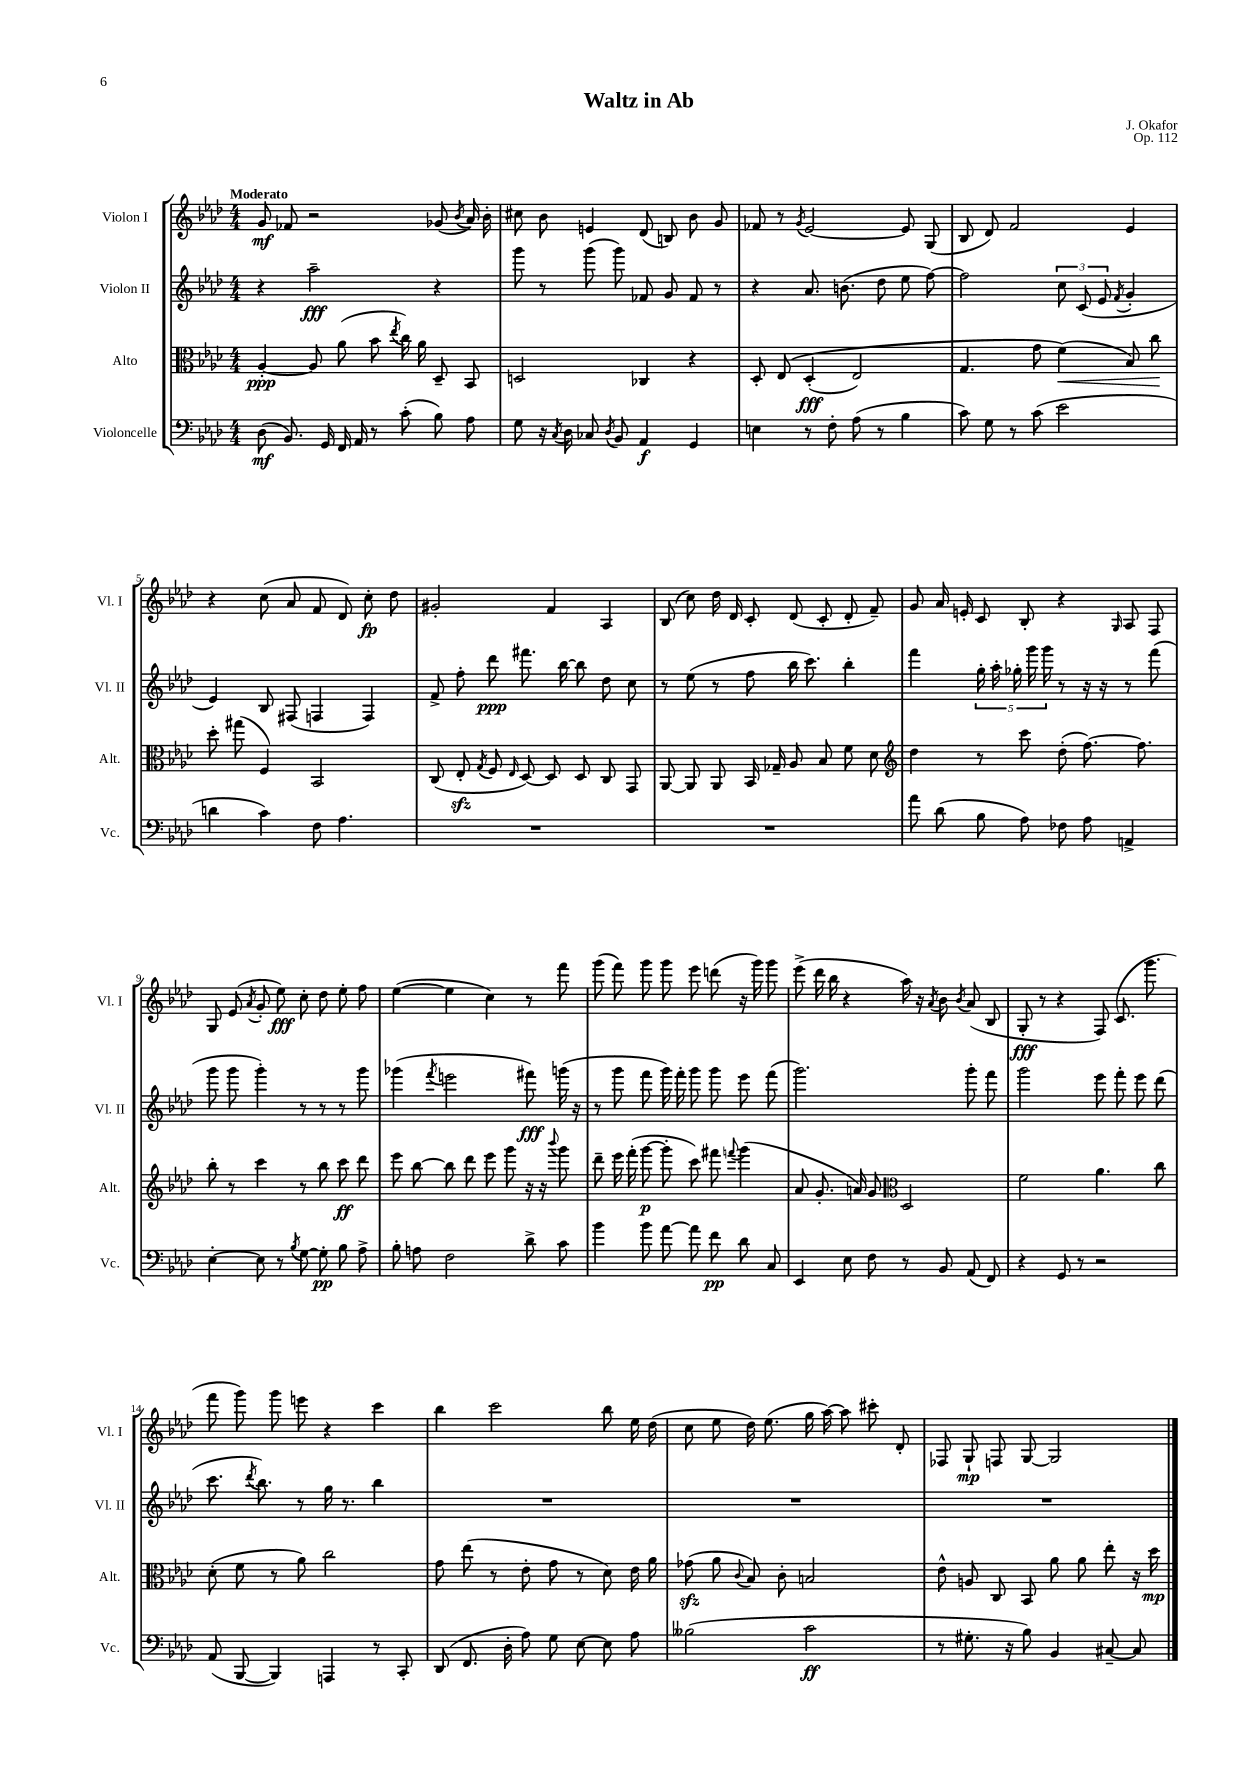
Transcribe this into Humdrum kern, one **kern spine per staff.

**kern	**dynam	**kern	**dynam	**kern	**dynam	**kern	**dynam
*part4	*part4	*part3	*part3	*part2	*part2	*part1	*part1
*staff4	*staff4	*staff3	*staff3	*staff2	*staff2	*staff1	*staff1
*I"Violoncelle	*	*I"Alto	*	*I"Violon II	*	*I"Violon I	*
*I'Vc.	*	*I'Alt.	*	*I'Vl. II	*	*I'Vl. I	*
*clefF4	*	*clefC3	*	*clefG2	*	*clefG2	*
*k[b-e-a-d-]	*	*k[b-e-a-d-]	*	*k[b-e-a-d-]	*	*k[b-e-a-d-]	*
*M4/4	*	*M4/4	*	*M4/4	*	*M4/4	*
=1	=1	=1	=1	=1	=1	=1	=1
!	!	!	!	!	!	!LO:TX:a:B:t=Moderato	!
(8D-\	mf	[4A-'/	ppp	4r	.	8g/	mf
8.BB-/)	.	.	.	.	.	8f-X/	.
.	.	8A-/]	.	2aa-~\	fff	2r	.
16GG/	.	.	.	.	.	.	.
16FF/	.	(8a-\	.	.	.	.	.
16AA-/	.	.	.	.	.	.	.
8r	.	8b-\	.	.	.	.	.
.	.	8qee-/	.	.	.	.	.
(8c'\	.	16cc\)	.	.	.	.	.
.	.	16a-\	.	.	.	.	.
8B-\)	.	8D-~/	.	4r	.	(8g-X/	.
.	.	.	.	.	.	8qb-/	.
8A-\	.	8BB-/	.	.	.	16a-/)	.
.	.	.	.	.	.	16b-'\	.
=2	=2	=2	=2	=2	=2	=2	=2
8G\	.	2Dn/	.	8ggg\	.	8cc#X\	.
16r	.	.	.	8r	.	8b-\	.
8qC/	.	.	.	.	.	.	.
16D-\	.	.	.	.	.	.	.
8C-X/	.	.	.	(8ggg\	.	4en/	.
8qD-/	.	.	.	.	.	.	.
8BB-/	.	.	.	8ggg\)	.	.	.
4AA-/	f	4C-X/	.	8f-X/	.	(8d-/	.
.	.	.	.	8g/	.	8Bn/)	.
4GG/	.	4r	.	8f-/	.	8b-\	.
.	.	.	.	8r	.	8g/	.
=3	=3	=3	=3	=3	=3	=3	=3
4En\	.	8D-'/	.	4r	.	8f-X/	.
.	.	(8E-/	.	.	.	8r	.
.	.	.	.	.	.	8qg/	.
8r	.	(4D-'/	fff	8.a-/	.	[2e-/	.
8F'\	.	.	.	.	.	.	.
.	.	.	.	(8.bn\	.	.	.
(8A-\	.	2E-/)	.	.	.	.	.
8r	.	.	.	8dd-\	.	.	.
4B-\	.	.	.	8ee-\	.	8e-/]	.
.	.	.	.	[8ff\)	.	(8G/	.
=4	=4	=4	=4	=4	=4	=4	=4
8c\)	.	4.G/	.	2ff\]	.	8B-/	.
8G\	.	.	.	.	.	8d-/)	.
8r	.	.	.	.	.	2f/	.
(8c\	.	8g\	.	.	.	.	.
!	!	!	!LO:HP:b	!	!	!	!
2e-\	.	(4f\)	<	12cc\	.	.	.
.	.	.	.	(12c/	.	.	.
.	.	.	.	12e-/	.	.	.
.	.	.	.	8qf/	.	.	.
.	.	8B-/)	.	4g'/	.	4e-/	.
.	.	8cc\	.	.	.	.	.
.	.	.	[	.	.	.	.
!!LO:LB:g=z
=5	=5	=5	=5	=5	=5	=5	=5
4dn\	.	8dd-'\	.	4e-/)	.	4r	.
.	.	(8gg#X\	.	.	.	.	.
4c\)	.	4F/)	.	8B-/	.	(8cc\	.
.	.	.	.	(8F#X/	.	8a-/	.
8F\	.	2BB-/	.	4Fn/	.	8f/	.
4.A-\	.	.	.	.	.	8d-/)	.
.	.	.	.	4F/)	.	8cc'\	fp
.	.	.	.	.	.	8dd-\	.
=6	=6	=6	=6	=6	=6	=6	=6
1r	.	(8C/	.	8f^/	.	2g#X'/	.
.	.	8E-zz'/	.	8ff'\	.	.	.
.	.	8qG/	.	.	.	.	.
.	.	8F/	.	8ddd-\	ppp	.	.
.	.	16qqE-/	.	.	.	.	.
.	.	[8D-/)	.	8.fff#X\	.	.	.
.	.	8D-/]	.	.	.	4f/	.
.	.	.	.	[16bb-\	.	.	.
.	.	8D-/	.	8bb-\]	.	.	.
.	.	8C/	.	8dd-\	.	4A-/	.
.	.	8GG/	.	8cc\	.	.	.
=7	=7	=7	=7	=7	=7	=7	=7
1r	.	[8AA-/	.	8r	.	(8B-/	.
.	.	8AA-/]	.	(8ee-\	.	8cc\)	.
.	.	8AA-/	.	8r	.	16dd-\	.
.	.	.	.	.	.	16d-/	.
.	.	16BB-/	.	8ff\	.	8c'/	.
.	.	16G-X~/	.	.	.	.	.
.	.	8A-/	.	16bb-\	.	(8d-/	.
.	.	.	.	8.ccc\)	.	.	.
.	.	8B-/	.	.	.	8c'/	.
.	.	8f\	.	4bb-'\	.	8d-'/	.
.	.	8d-\	.	.	.	8f~/)	.
=8	=8	=8	=8	=8	=8	=8	=8
*	*	*clefG2	*	*	*	*	*
8a-\	.	4dd-\	.	4fff\	.	8g/	.
(8d-\	.	.	.	.	.	16a-/	.
.	.	.	.	.	.	16en'/	.
8B-\	.	8r	.	20gg'\	.	8c/	.
.	.	.	.	20aa-'\	.	.	.
.	.	.	.	20gg-X'\	.	.	.
8A-\)	.	8ccc\	.	.	.	8B-'/	.
.	.	.	.	20ggg\	.	.	.
.	.	.	.	20ggg\	.	.	.
8F-X\	.	(8dd-'\	.	8r	.	4r	.
8A-\	.	[8.ff\)	.	16r	.	.	.
.	.	.	.	16r	.	.	.
.	.	.	.	.	.	16qqG/	.
4AAn^/	.	.	.	8r	.	8A-/	.
.	.	8.ff\]	.	.	.	.	.
.	.	.	.	(8fff\	.	8F/	.
!!LO:LB:g=z
=9	=9	=9	=9	=9	=9	=9	=9
[4E-'\	.	8bb-'\	.	8ggg\	.	8G/	.
.	.	8r	.	8ggg\	.	(8e-/	.
.	.	.	.	.	.	8qa-/	.
8E-\]	.	4ccc\	.	4ggg'\)	.	8g'/	.
8r	.	.	.	.	.	8ee-\)	fff
8qB-/	.	.	.	.	.	.	.
[8G\	.	8r	.	8r	.	8cc'\	.
8G'\]	pp	8bb-\	.	8r	.	8dd-\	.
8B-\	.	8ccc\	ff	8r	.	8ee-'\	.
8A-^\	.	8ddd-\	.	8ggg\	.	8ff\	.
=10	=10	=10	=10	=10	=10	=10	=10
8B-'\	.	8eee-\	.	(4ggg-X\	.	([4ee-\	.
8An\	.	[8bb-\	.	.	.	.	.
.	.	.	.	8qfff/	.	.	.
2F\	.	8bb-\]	.	2eeen\	.	4ee-\]	.
.	.	8ddd-\	.	.	.	.	.
.	.	8eee-\	.	.	.	4cc\)	.
.	.	8ggg\	.	.	.	.	.
8d-^\	.	16r	.	8fff#X\)	fff	8r	.
.	.	16r	.	.	.	.	.
.	.	8qqbbb-/	.	.	.	.	.
8c\	.	8ggg\	.	(16gggn\	.	8fff\	.
.	.	.	.	16r	.	.	.
=11	=11	=11	=11	=11	=11	=11	=11
4b-\	.	8ddd-~\	.	8r	.	(8ggg\	.
.	.	16eee-\	.	8ggg\	.	8fff\)	.
.	.	(16fff'\	.	.	.	.	.
8b-\	.	[8ggg\	p	8fff\	.	8ggg\	.
[8a-\	.	8ggg'\]	.	16ggg\)	.	8ggg\	.
.	.	.	.	16fff'\	.	.	.
8a-\]	.	8ccc\)	.	8ggg\	.	8eee-\	.
8f\	pp	8fff#X\	.	8ggg\	.	(8dddn\	.
.	.	8qqfffn/	.	.	.	.	.
8d-\	.	(4ggg\	.	8eee-\	.	16r	.
.	.	.	.	.	.	16ggg\)	.
8C/	.	.	.	(8fff\	.	8ggg\	.
=12	=12	=12	=12	=12	=12	=12	=12
4EE-/	.	8a-/	.	2.ggg\)	.	(8eee-^\	.
.	.	8.g'/	.	.	.	16ddd-\	.
.	.	.	.	.	.	16bb-\	.
8E-\	.	.	.	.	.	4r	.
.	.	16an/)	.	.	.	.	.
8F\	.	8g/	.	.	.	.	.
*	*	*clefC3	*	*	*	*	*
8r	.	2D-/	.	.	.	16aa-\)	.
.	.	.	.	.	.	16r	.
.	.	.	.	.	.	8qa-/	.
8BB-/	.	.	.	.	.	8b-\	.
.	.	.	.	.	.	8qb-/	.
(8AA-/	.	.	.	8ggg'\	.	(8a-/	.
8FF/)	.	.	.	8fff\	.	8B-/	.
=13	=13	=13	=13	=13	=13	=13	=13
4r	.	2f\	.	2ggg\	.	8G'/	fff
.	.	.	.	.	.	8r	.
8GG/	.	.	.	.	.	4r	.
8r	.	.	.	.	.	.	.
2r	.	4.a-\	.	8eee-\	.	8F/)	.
.	.	.	.	8fff'\	.	(8.c/	.
.	.	.	.	8eee-\	.	.	.
.	.	.	.	.	.	8.ggg\	.
.	.	8cc\	.	(8ddd-\	.	.	.
!!LO:LB:g=z
=14	=14	=14	=14	=14	=14	=14	=14
(8AA-/	.	(8d-'\	.	8.ccc\	.	8fff\	.
[8BBB-/	.	8f\	.	.	.	8ggg\)	.
.	.	.	.	8qddd-/	.	.	.
.	.	.	.	8.bb-\)	.	.	.
4BBB-/])	.	8r	.	.	.	8ggg\	.
.	.	8a-\)	.	8r	.	8eeen\	.
4AAAn/	.	2cc\	.	16gg\	.	4r	.
.	.	.	.	8.r	.	.	.
8r	.	.	.	4bb-\	.	4ccc\	.
8CC'/	.	.	.	.	.	.	.
=15	=15	=15	=15	=15	=15	=15	=15
(8DD-/	.	8g\	.	1r	.	4bb-\	.
8.FF/	.	(8ee-\	.	.	.	.	.
.	.	8r	.	.	.	2ccc\	.
16D-'\	.	.	.	.	.	.	.
8A-\)	.	8e-'\	.	.	.	.	.
8G\	.	8g\	.	.	.	.	.
[8E-\	.	8r	.	.	.	.	.
8E-\]	.	8d-\)	.	.	.	8bb-\	.
8A-\	.	16e-\	.	.	.	16ee-\	.
.	.	16a-\	.	.	.	(16dd-\	.
=16	=16	=16	=16	=16	=16	=16	=16
(2B--X\	.	(8g-Xzz\	.	1r	.	8cc\	.
.	.	8a-\	.	.	.	8ee-\	.
.	.	8qqc/	.	.	.	.	.
.	.	8B-/)	.	.	.	16dd-\)	.
.	.	.	.	.	.	(8.ee-\	.
.	.	8c'\	.	.	.	.	.
2c\	ff	2Bn/	.	.	.	16gg\	.
.	.	.	.	.	.	[16aa-\)	.
.	.	.	.	.	.	8aa-\]	.
.	.	.	.	.	.	8ccc#X'\	.
.	.	.	.	.	.	8d-'/	.
=17	=17	=17	=17	=17	=17	=17	=17
8r	.	8e-^^\	.	1r	.	8F-X/	.
8.G#X'\	.	8An/	.	.	.	8G`/	mp
.	.	8C/	.	.	.	8Fn/	.
16r	.	.	.	.	.	.	.
8B-\)	.	8BB-/	.	.	.	[8G/	.
4BB-/	.	8a-\	.	.	.	2G/]	.
.	.	8a-\	.	.	.	.	.
[8C#X~/	.	8ee-'\	.	.	.	.	.
8C#/]	.	16r	.	.	.	.	.
.	.	16dd-\	mp	.	.	.	.
==	==	==	==	==	==	==	==
*-	*-	*-	*-	*-	*-	*-	*-
